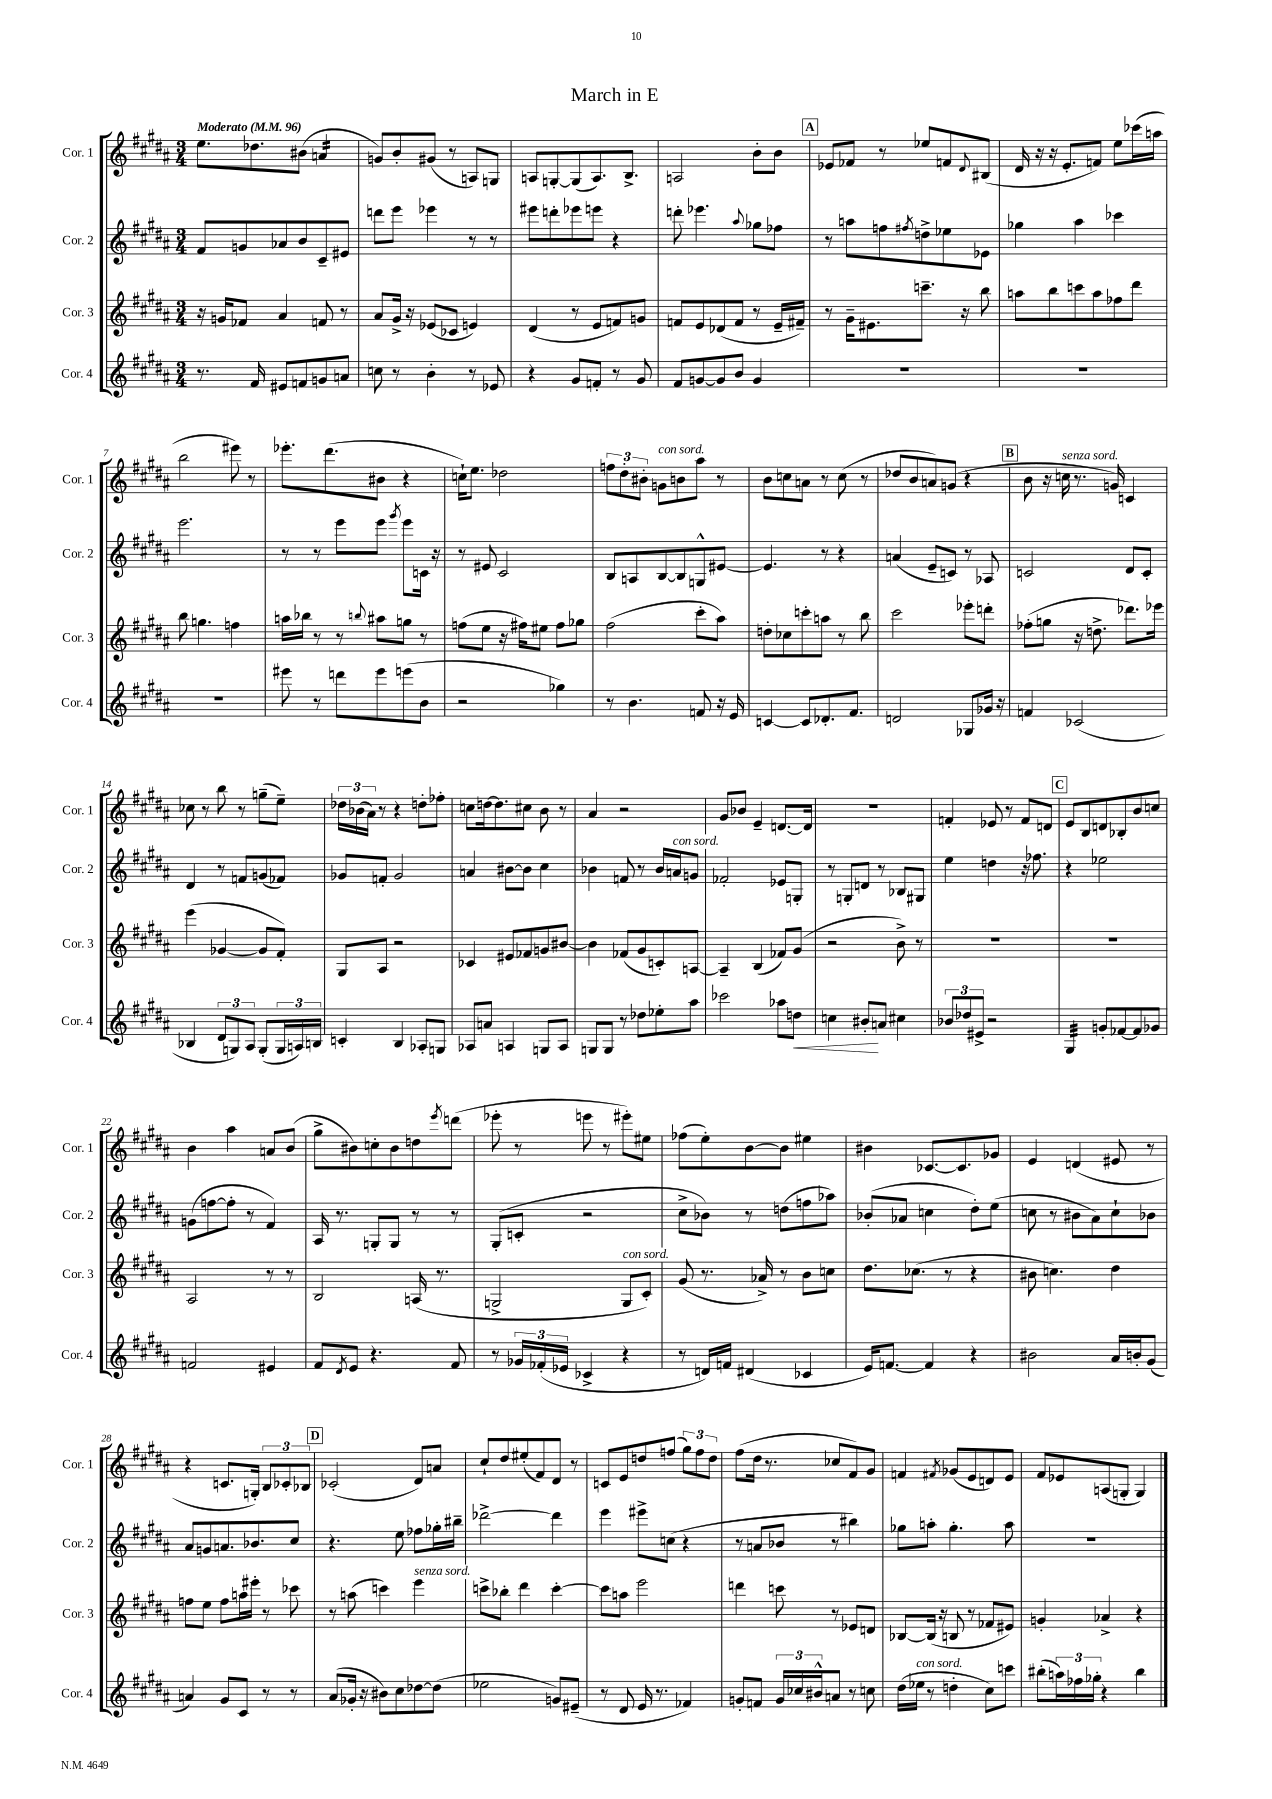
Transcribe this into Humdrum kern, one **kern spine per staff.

**kern	**dynam	**kern	**kern	**kern
*part4	*part4	*part3	*part2	*part1
*staff4	*staff4	*staff3	*staff2	*staff1
*I"Cor. 4	*	*I"Cor. 3	*I"Cor. 2	*I"Cor. 1
*I'Cor. 4	*	*I'Cor. 3	*I'Cor. 2	*I'Cor. 1
*clefG2	*	*clefG2	*clefG2	*clefG2
*k[f#c#g#d#a#]	*	*k[f#c#g#d#a#]	*k[f#c#g#d#a#]	*k[f#c#g#d#a#]
*M3/4	*	*M3/4	*M3/4	*M3/4
*MM96	*	*MM96	*MM96	*MM96
=1	=1	=1	=1	=1
!	!	!	!	!LO:TX:a:B:t=Moderato
8.r	.	16r	8f#/L	8.ee\L
.	.	16gn/KL	.	.
.	.	8f-X/J	8gn/	.
16f#/	.	.	.	8.dd-X\
8e#X/L	.	4a#/	8a-X/	.
8fn/	.	.	8b/	(8b#X\J
*	*	*	*	*tremolo
8gn/	.	8fn/	8c#~/	16an/LL
.	.	.	.	16an/
8an/J	.	8r	8e#X/J	16an/
.	.	.	.	16an/JJ
*	*	*	*	*Xtremolo
=2	=2	=2	=2	=2
8ccn\	.	8a#/L	8dddn\L	8gn/L)
8r	.	16g#^/Jk	8eee\J	8b'/
.	.	16r	.	.
4b'\	.	(8e-X/L	4eee-X\	(8g#X/J
.	.	8c-X/J	.	8r
8r	.	4en/)	8r	8An/L)
8e-X/	.	.	8r	8Gn/J
=3	=3	=3	=3	=3
4r	.	(4d#/	8eee#X\L	8An/L
.	.	.	8dddn'\	[8Gn'/
8g#/L	.	8r	8eee-X\	(8G/]
8fn'/J	.	8e/L	8eeen\J	8.A/)
8r	.	8fn/)	4r	.
.	.	.	.	8.B^/J
8g#/	.	8gn/J	.	.
=4	=4	=4	=4	=4
8f#/L	.	8fn/L	8dddn'\	2An/
[8gn/	.	8e/	4.eee-X\	.
8g/]	.	(8d-X/	.	.
8b/J	.	8f/J	.	.
.	.	.	8qqaa#/	.
4g/	.	8r	8gg-X\L	8b'\L
.	.	16e~/LL	8ff-X\J	8b\J
.	.	16f#X~/JJ)	.	.
!!LO:REH:place=s1:t=A
=5	=5	=5	=5	=5
2.r	.	8r	8r	8e-X/L
.	.	16g#~\KL	8aan\L	8f-X/J
.	.	8.e#X\	.	.
.	.	.	8ffn\	8r
.	.	.	8qff#X/	.
.	.	8.cccn~\J	8ddn^\	8ee-X/L
.	.	.	8ee-X\	8fn/
.	.	16r	.	.
.	.	.	.	8qqd#/
.	.	8bb\	8e-X\J	(8B#X/J
=6	=6	=6	=6	=6
2.r	.	8aan\L	4gg-X\	16d#/
.	.	.	.	16r
.	.	8bb\	.	16r
.	.	.	.	8.e'/L
.	.	8cccn\	4aa#\	.
.	.	8aa\	.	8fn/J)
.	.	8ff-X\	4ccc-X\	8ee\L
.	.	8ddd#\J	.	(16ccc-X\L
.	.	.	.	16aan\JJ
!!LO:LB:g=z
=7	=7	=7	=7	=7
2.r	.	8bb\	2.eee\	2bb\
.	.	4.ggn\	.	.
.	.	4ffn\	.	8eee#X\)
.	.	.	.	8r
=8	=8	=8	=8	=8
8eee#X\	.	16aan\LL	8r	8.eee-X'\L
.	.	16bb-X\JJ	.	.
8r	.	8r	8r	.
.	.	.	.	(8.ddd#\
8dddn\L	.	8r	8eee\L	.
.	.	8qqbbn/	.	.
8eee#\	.	8aa#X\L	8eee\J	8b#X\J
.	.	.	8qggg#/	.
(8eeen\	.	8ggn\J	8eee\L	4r
8b\J	.	8r	16cn\Jk	.
.	.	.	16r	.
=9	=9	=9	=9	=9
2r	.	(8ffn\L	8r	16ccn`\KL)
.	.	.	.	8.ee\J
.	.	8ee\J	8e#X/	.
.	.	16r	2c#/	2dd-X\
.	.	16ff#X\KL)	.	.
.	.	8ee#X\J	.	.
4gg-X\)	.	8ff#\L	.	.
.	.	8gg-X\J	.	.
=10	=10	=10	=10	=10
8r	.	(2ff#\	8B/L	12ffn\L
.	.	.	.	12dd#'\
4.b\	.	.	8An/	.
.	.	.	.	12b#X'\J
!	!	!	!	!LO:TX:a:i:t=con sord.
.	.	.	[8B/	8gn\L
.	.	.	8B/]	8bn\
8fn/	.	8ccc#'\L	8Gn^^/	8aa#\J
16r	.	8aa#\J)	[8e#X/J	8r
16e/	.	.	.	.
=11	=11	=11	=11	=11
[4cn/	.	8ddn'\L	4.e#/]	8b\L
.	.	8cc-X\	.	8ccn\
8c/L]	.	8cccn'\	.	8an\J
8.d-X'/	.	8aan\J	8r	8r
.	.	8r	4r	(8cc\
8.f#/J	.	.	.	.
.	.	8bb\	.	8r
=12	=12	=12	=12	=12
2dn/	.	2ccc#\	(4an/	8dd-X/L
.	.	.	.	8b/
.	.	.	8e~/L	8an/)
.	.	.	8cn/J)	(8gn/J
8G-X/L	.	8eee-X'\L	8r	4r
16g-X/Jk	.	8dddn'\J	8A-X/	.
16r	.	.	.	.
!!LO:REH:place=s1:t=B
=13	=13	=13	=13	=13
4fn/	.	(8ff-X'\L	2cn/	8b\
.	.	8ggn\J	.	16r
!	!	!	!	!LO:TX:a:i:t=senza sord.
.	.	.	.	16ccn\
(2c-X/	.	16r	.	8.r
.	.	8.ddn^\	.	.
.	.	.	.	16gn/)
.	.	8.ddd-X\L)	8d#/L	4cn/
.	.	.	8c'/J	.
.	.	16eee-X\Jk	.	.
!!LO:LB:g=z
=14	=14	=14	=14	=14
4B-X/	.	(4eee\	4d#/	8cc-X\
.	.	.	.	8r
12d#/L	.	[4g-X/	8r	8bb\
12Gn/)	.	.	.	.
.	.	.	8fn/L	8r
12A#/J	.	.	.	.
(8G'/L	.	8g-/L]	(8gn/	(8ggn~\L
24G/L	.	8f#'/J)	8f-X/J)	8ee~\J)
24An/)	.	.	.	.
24Bn/JJ	.	.	.	.
=15	=15	=15	=15	=15
4cn'/	.	8G#/L	8g-X/L	24dd-X\LL
.	.	.	.	(24b-X\
.	.	.	.	24a#\JJ)
.	.	8A#/J	8fn'/J	8r
4B/	.	2r	2g-/	4r
8A-X'/L	.	.	.	8ddn'\L
8Gn/J	.	.	.	8ff-X'\J
=16	=16	=16	=16	=16
8A-X/L	.	4c-X/	4an/	8ccn\L
8an/J	.	.	.	[16ddn\k
.	.	.	.	8.dd\]
4An/	.	8e#X/L	[8b#X\L	.
.	.	8f-X/	8b#\J]	8cc#X\J
8Gn/L	.	8gn/	4cc#\	8b\
8A/J	.	[8b#X/J	.	8r
=17	=17	=17	=17	=17
8Gn/L	.	4b#\]	4b-X\	4a#/
8G/J	.	.	.	.
8r	.	(8f-X/L	8fn/	2r
8dd-X\L	.	8g#/	8r	.
8ee-X'\	.	8cn'/)	16b-/LL	.
!	!	!	!LO:TX:a:i:t=con sord.	!
.	.	.	16an/J	.
8aa#\J	.	[8An/J	8gn/J	.
=18	=18	=18	=18	=18
2ccc-X\	.	4A~/]	2f-X'/	8g#/L
.	.	.	.	8b-X/J
.	.	(4B/	.	4e~/
8aa-X\L	.	8f-X/L)	8e-X/L	[8.dn/L
!	!LO:HP:b	!	!	!
8ddn\J	<	(8g#/J	8Gn'/J	.
.	.	.	.	16d/Jk]
=19	=19	=19	=19	=19
4ccn\	.	2r	8r	2.r
.	.	.	8Gn'/L	.
8b#X'/L	.	.	8dn/J	.
8an/J	[	.	8r	.
4cc#X\	.	8b^\)	8B-X/L	.
.	.	8r	8G#X/J	.
=20	=20	=20	=20	=20
12b-X/L	.	2.r	4ee\	4fn'/
12dd-X/	.	.	.	.
12e#X^/J	.	.	.	.
2r	.	.	4ddn\	8e-X/
.	.	.	.	8r
.	.	.	16r	8f/L
.	.	.	8.ff-X\	.
.	.	.	.	8dn/J
!!LO:REH:place=s1:t=C
=21	=21	=21	=21	=21
*tremolo	*	*	*	*
32G#/LLL	.	2.r	4r	8e/L
32G#/	.	.	.	.
32G#/	.	.	.	.
32G#/	.	.	.	.
32G#/	.	.	.	8B/
32G#/	.	.	.	.
32G#/	.	.	.	.
32G#/JJJ	.	.	.	.
*Xtremolo	*	*	*	*
8gn'/L	.	.	2ee-X\	8dn/
[8f-X/	.	.	.	8B-X'/
8f-/]	.	.	.	8b/
8g-X/J	.	.	.	8ccn/J
!!LO:LB:g=z
=22	=22	=22	=22	=22
2fn/	.	2A#/	(8gn\L	4b\
.	.	.	[8ffn\	.
.	.	.	8ff'\J]	4aa#\
.	.	.	8r	.
4e#X/	.	8r	4f#/)	8an/L
.	.	8r	.	(8b/J
=23	=23	=23	=23	=23
8f#/L	.	2B/	16A#/	8gg#^\L
.	.	.	8.r	.
8qd#/	.	.	.	.
8e/J	.	.	.	8b#X\)
4.r	.	.	8Gn'/L	8ccn'\
.	.	.	8G/J	8b#\
.	.	(16An/	8r	8ddn\
.	.	8.r	.	.
.	.	.	.	8qeee/
8f#/	.	.	8r	(8dddn\J
=24	=24	=24	=24	=24
8r	.	2Gn^/	(8G#'/L	8eee-X'\
24g-X/LL	.	.	8cn'/J	8r
(24f-X'/	.	.	.	.
24e-X/JJ	.	.	.	.
4c-X^/	.	.	2r	8eeen\
.	.	.	.	8r
!	!	!LO:TX:a:i:t=con sord.	!	!
4r	.	8G/L	.	8eee#X'\L)
.	.	8c#'/J)	.	8ee#X\J
=25	=25	=25	=25	=25
8r	.	(8g#/	8cc#^\L	(8ff-X\L
16dn/LL)	.	8.r	8b-X\J)	8ee'\)
16fn/JJ	.	.	.	.
(4d#X/	.	.	8r	[8b\
.	.	16a-X^/)	.	.
.	.	8r	(8ddn\L	8b\J]
4c-X/	.	8b\L	8ffn\	4ee#X\
.	.	8ccn\J	8aa-X\J)	.
=26	=26	=26	=26	=26
16e/KL)	.	8.dd#\L	(8b-X'/L	4b#X\
[8.fn/J	.	.	.	.
.	.	.	8a-X/J	.
.	.	(8.cc-X\J	.	.
4f/]	.	.	4ccn\	[8.c-X/L
.	.	8r	.	.
.	.	.	.	8.c-/]
4r	.	4r	8dd#'\L)	.
.	.	.	(8ee\J	8g-X/J
=27	=27	=27	=27	=27
2b#X\	.	8b#X\	8ccn\	4e/
.	.	4.ccn\)	8r	.
.	.	.	8b#X\L	(4dn/
.	.	.	8a#\)	.
16a#/LL	.	4dd#\	8cc`\	8e#X/
16bn'/J	.	.	.	.
(8g#/J	.	.	8b-X\J	8r
!!LO:LB:g=z
=28	=28	=28	=28	=28
4an/)	.	8ffn\L	8a#/L	4r
.	.	8ee\J	8gn/	.
8g#/L	.	8ff\L	8.an/	8.cn/L
8c#/J	.	16aan\L	.	.
.	.	16eee#X'\JJ	8.b-X/	16Gn'/Jk)
8r	.	8r	.	12B/L
.	.	.	.	12c-X'/
8r	.	8ccc-X\	8cc#/J	.
.	.	.	.	12B-X/J
!!LO:REH:place=s1:t=D
=29	=29	=29	=29	=29
(8a#/L	.	8r	4.r	(2c-X'/
16g-X'/Jk	.	(8aan\	.	.
16r	.	.	.	.
8b#X\L)	.	4cccn\)	.	.
8cc#\	.	.	8ee\	.
!	!	!LO:TX:a:i:t=senza sord.	!	!
[8dd-X\	.	4eee\	8ff-X\L	8d#/L)
(8dd-\J]	.	.	16gg-X'\L	8an/J
.	.	.	16bb#X~\JJ	.
=30	=30	=30	=30	=30
2ee-X\	.	8cccn^\L	[2ddd-X^\	8cc#`/L
.	.	8bb-X'\J	.	8dd#/
.	.	4ddd#\	.	(8ee#X'/
.	.	.	.	8f#/)
8gn/L)	.	[4ccc'\	4ddd-\]	8d#/J
(8e#X~/J	.	.	.	8r
=31	=31	=31	=31	=31
8r	.	8ccc\L]	4eee\	8cn/L
8d#/	.	8aan\J	.	8e/
16e/	.	2eee\	8eee#X^\L	8ddn/
8.r	.	.	.	.
.	.	.	(8ccn\J	(8ffn/J
4f-X/)	.	.	4r	12gg#\L)
.	.	.	.	12ff\
.	.	.	.	12dd\J
=32	=32	=32	=32	=32
8gn'/L	.	4dddn\	8r	(8ff#\L
8fn/J	.	.	8an/L	16dd#\Jk
.	.	.	.	8.r
24g/LL	.	8cccn\	8b-X/J	.
24cc-X/	.	.	.	.
24b#X^^/J	.	.	.	.
8an/J	.	8r	8r	8cc-X/L
8r	.	8e-X/L	4bb#X\)	8f#/)
8ccn\	.	8dn/J	.	8g#/J
=33	=33	=33	=33	=33
(16dd#\LL	.	[8B-X/L	8gg-X\L	4fn/
!LO:TX:a:i:t=con sord.	!	!	!	!
16ee-X\JJ	.	.	.	.
8r	.	(16B-/Jk]	8aan'\J	.
.	.	16r	.	.
.	.	.	.	8qf#X/
4ddn'\	.	8Bn/	4.gg-'\	(8g-X/L
.	.	8r	.	8e/
8cc#\L)	.	8f-X/L	.	8dn/)
8cccn\J	.	8e#X/J)	8aa\	8e/J
=34	=34	=34	=34	=34
(8bb#X'\L	.	4gn'/	2.r	8f#/L
24aan\L)	.	.	.	8e-X/
24ff-X\	.	.	.	.
24gg-X'\JJ	.	.	.	.
4r	.	4a-X^/	.	(8An/
.	.	.	.	8Gn'/J
4bb#\	.	4r	.	4G/)
==	==	==	==	==
*-	*-	*-	*-	*-
